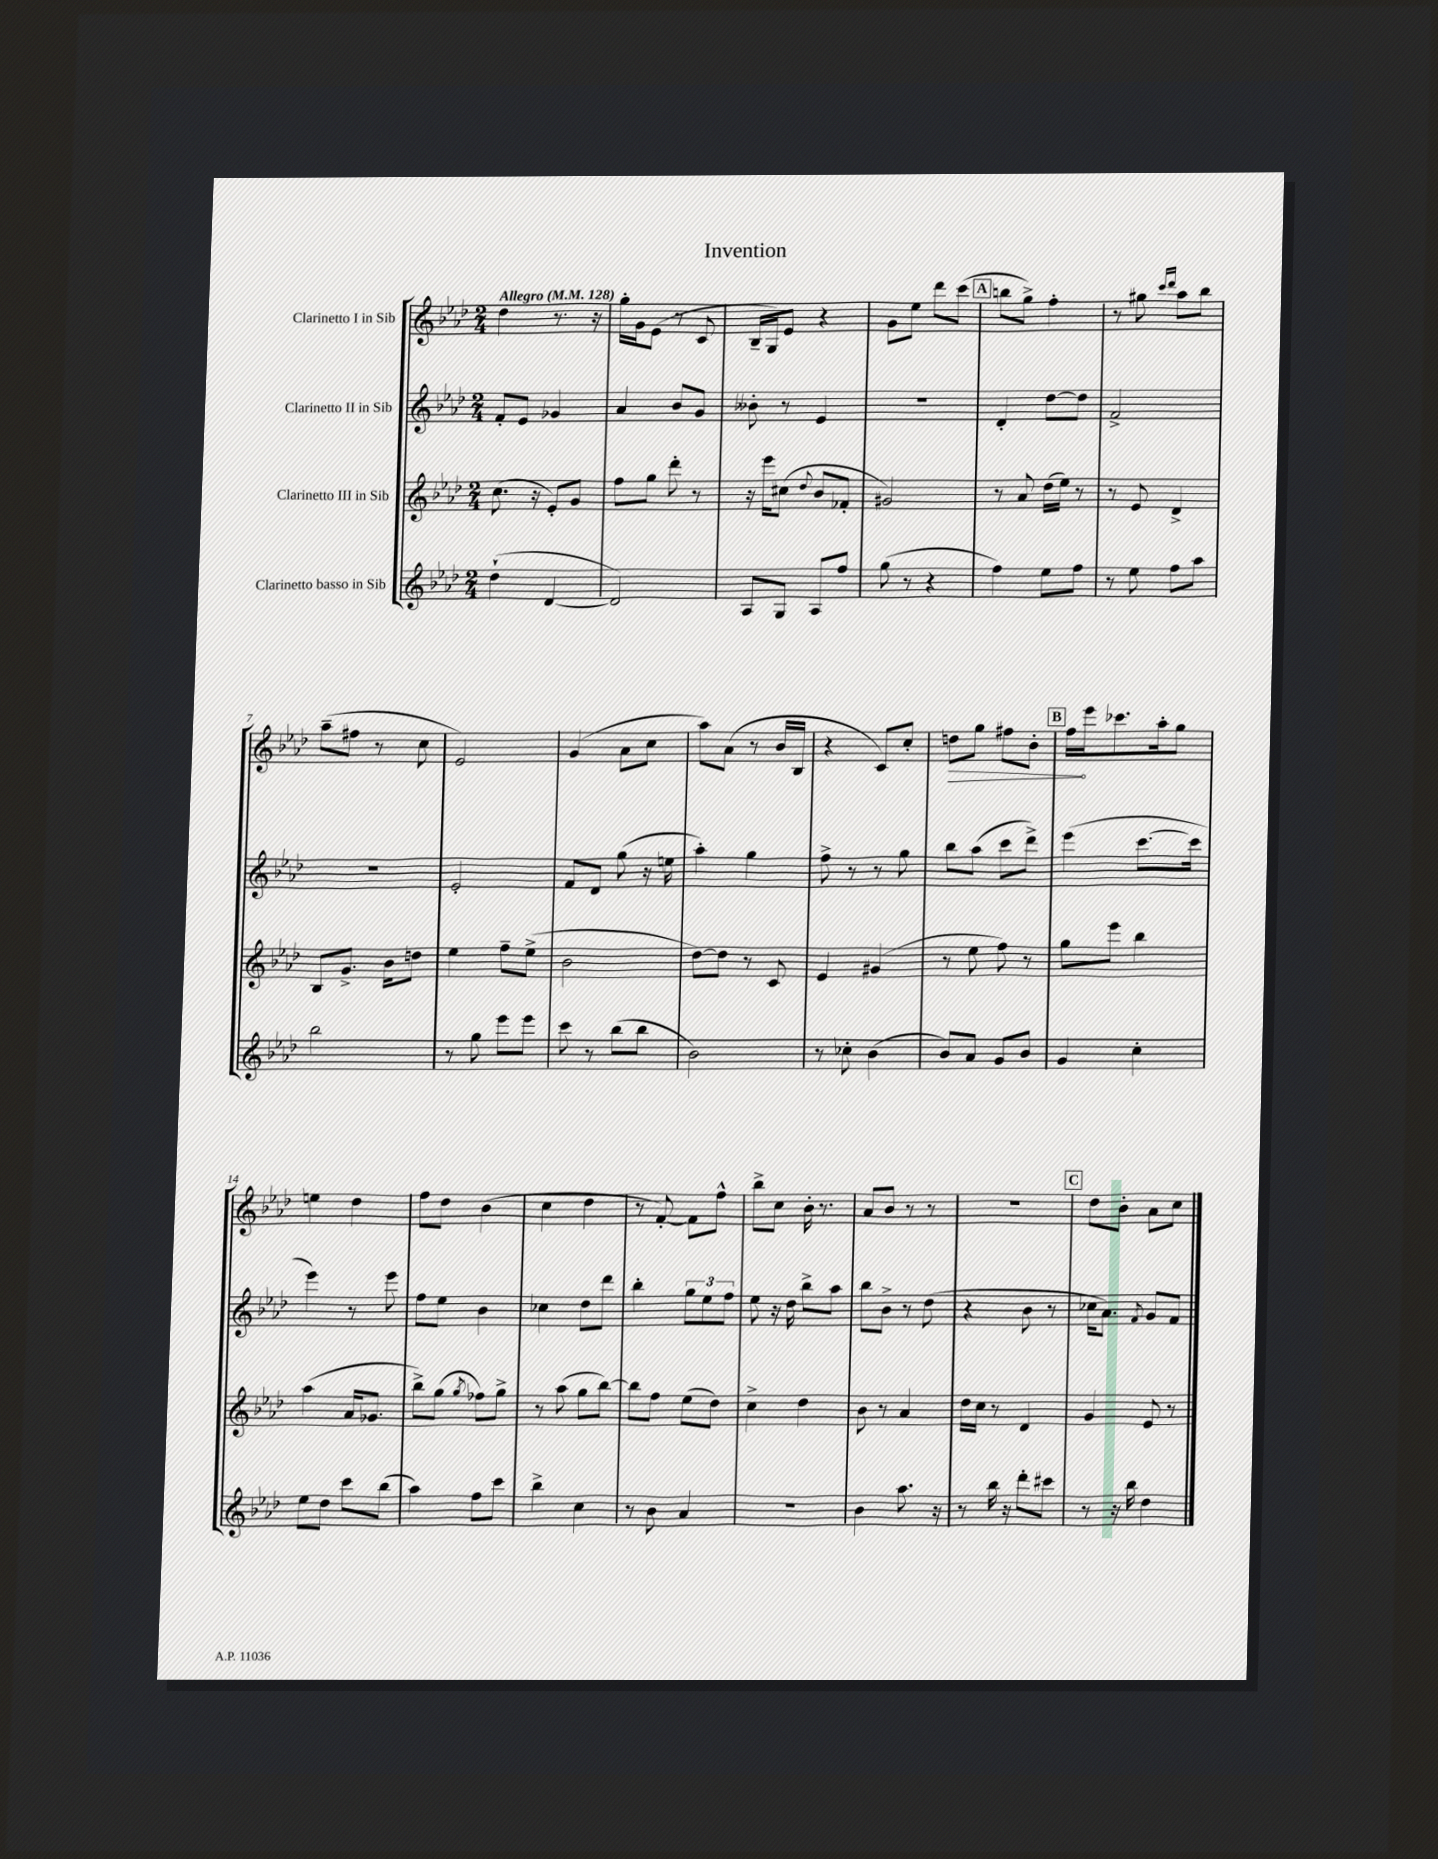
\header { title = "Invention" }
<<
\new StaffGroup <<
\new Staff = "s0" \with { instrumentName = "Clarinetto I in Sib" } {
    \clef treble \key aes \major \numericTimeSignature \time 2/4 \tempo "Allegro" 4 = 128
    des''4 r8. r16 |
    g''16-. g'16 ees'8( r8 c'8 |
    bes16-- g16) ees'8 r4 |
    g'8 ees''8 des'''8 c'''8( |
    \mark \markup { \box "A" } b''8 g''8->) f''4-. |
    r8 gis''8 \grace { c'''16 des'''16 } aes''8 bes''8 |
    aes''8--( fis''8 r8 c''8 |
    ees'2) |
    g'4( aes'8 c''8 |
    aes''8) aes'8( r8 bes'16 bes16 |
    r4 c'8) c''8-. |
    \once \override Hairpin.circled-tip = ##t d''8\> g''8 fis''8 bes'8-. |
    \mark \markup { \box "B" } f''16\! ees'''16 ces'''8. aes''16-. g''8 |
    e''4 des''4 |
    f''8 des''8 bes'4( |
    c''4 des''4 |
    r8 f'8~-.) f'8 f''8-^ |
    bes''8-> c''8 bes'16-. r8. |
    aes'8 bes'8 r8 r8 |
    R2 |
    \mark \markup { \box "C" } des''8 bes'8-. aes'8 c''8 \bar "|." |
}
\new Staff = "s1" \with { instrumentName = "Clarinetto II in Sib" } {
    \clef treble \key aes \major \numericTimeSignature \time 2/4
    f'8-. ees'8 ges'4 |
    aes'4 bes'8 g'8 |
    beses'8-. r8 ees'4 |
    r2 |
    \mark \markup { \box "A" } des'4-. des''8~ des''8 |
    f'2-> |
    R2 |
    ees'2-. |
    f'8 des'8 g''8( r16 e''16 |
    aes''4-.) g''4 |
    f''8-> r8 r8 g''8 |
    bes''8 aes''8( c'''8 des'''8->) |
    \mark \markup { \box "B" } ees'''4( c'''8.~ c'''16 |
    ees'''4) r8 ees'''8 |
    f''8 ees''8 bes'4 |
    ces''4 des''8 des'''8 |
    bes''4-. \tuplet 3/2 { g''8 ees''8 f''8 } |
    ees''8 r16 des''16 bes''8-> aes''8 |
    bes''8 bes'8-> r8 des''8( |
    r4 bes'8 r8 |
    \mark \markup { \box "C" } ces''16 aes'8.) \acciaccatura { f'8 } g'8 f'8 \bar "|." |
}
\new Staff = "s2" \with { instrumentName = "Clarinetto III in Sib" } {
    \clef treble \key aes \major \numericTimeSignature \time 2/4
    c''8.( r16 ees'8-.) g'8 |
    f''8 g''8 des'''8-. r8 |
    r16 ees'''16 cis''8( \appoggiatura { des''8 } bes'8 fes'8-. |
    gis'2) |
    \mark \markup { \box "A" } r8 aes'8 des''16( ees''16) r8 |
    r8 ees'8 des'4-> |
    bes8 g'8.-> bes'16 d''8 |
    ees''4 f''8-- ees''8->( |
    bes'2 |
    des''8~) des''8 r8 c'8 |
    ees'4 gis'4( |
    r8 ees''8 f''8) r8 |
    \mark \markup { \box "B" } g''8 ees'''8 bes''4 |
    aes''4( aes'16 ges'8. |
    bes''8->) g''8( \acciaccatura { g''8 } fes''8) g''8-> |
    r8 aes''8( g''8 bes''8~) |
    bes''8 f''8 ees''8( des''8) |
    c''4-> des''4 |
    bes'8 r8 aes'4 |
    des''16 c''16 r8 des'4 |
    \mark \markup { \box "C" } g'4 ees'8 r8 \bar "|." |
}
\new Staff = "s3" \with { instrumentName = "Clarinetto basso in Sib" } {
    \clef treble \key aes \major \numericTimeSignature \time 2/4
    des''4-!( des'4~ |
    des'2) |
    aes8 g8 aes8 f''8 |
    g''8( r8 r4 |
    \mark \markup { \box "A" } f''4) ees''8 f''8 |
    r8 ees''8 f''8 aes''8 |
    bes''2 |
    r8 g''8 ees'''8 ees'''8 |
    c'''8 r8 bes''8( bes''8 |
    bes'2) |
    r8 ces''8-. bes'4( |
    bes'8) aes'8 g'8 bes'8 |
    \mark \markup { \box "B" } g'4 c''4-. |
    ees''8 des''8 c'''8 bes''8( |
    aes''4) f''8 c'''8 |
    bes''4-> c''4 |
    r8 bes'8 aes'4 |
    R2 |
    bes'4 aes''8. r16 |
    r8 bes''16 r16 des'''8-. cis'''8 |
    \mark \markup { \box "C" } r8 r16 bes''16 des''4 \bar "|." |
}
>>
>>
